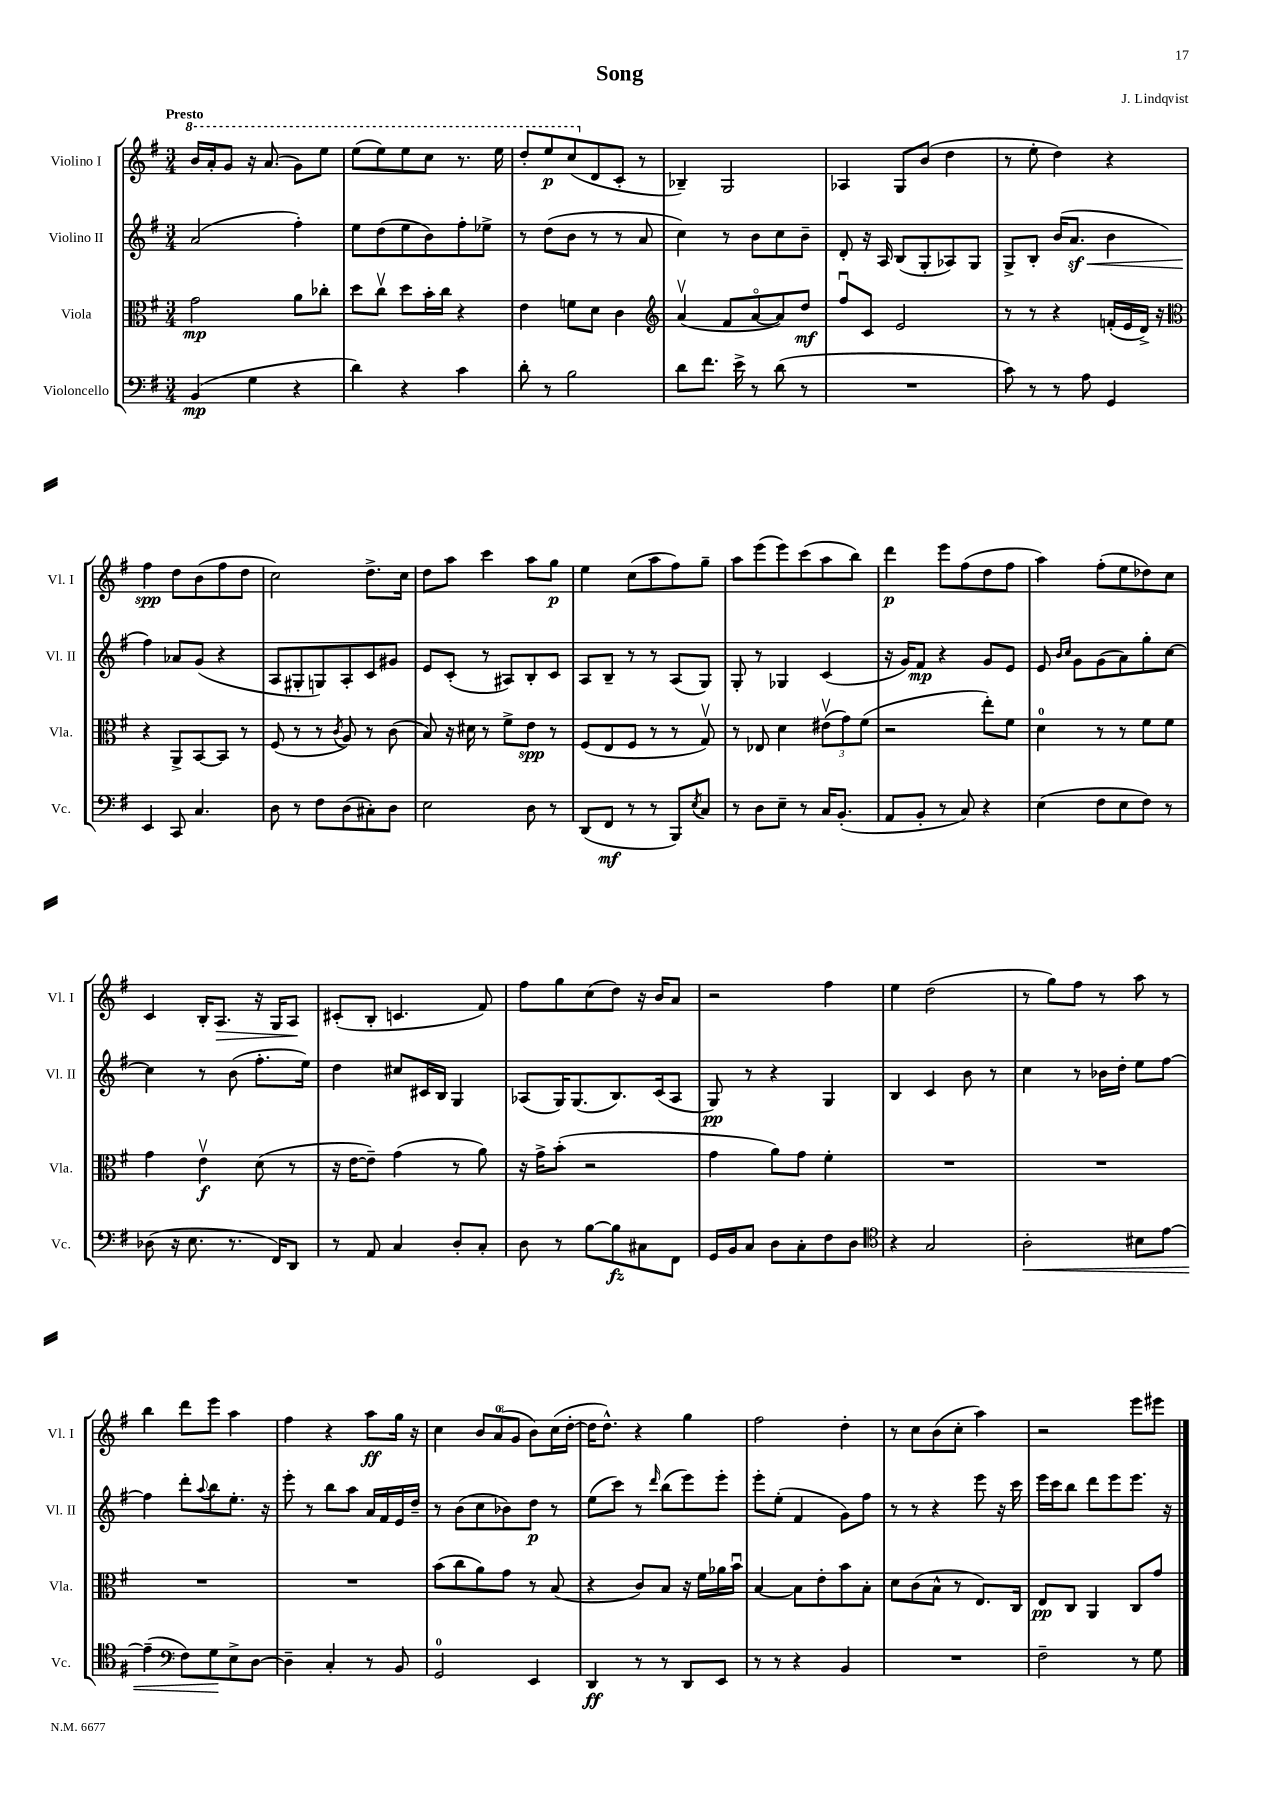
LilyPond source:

\header { title = "Song" composer = "J. Lindqvist" }
<<
\new StaffGroup <<
\new Staff = "s0" \with { instrumentName = "Violino I" shortInstrumentName = "Vl. I" } {
    \clef treble \key g \major \numericTimeSignature \time 3/4 \tempo "Presto"
    \ottava #1 b''16 a''16-. g''8 r16 a''8.( g''8) e'''8 |
    e'''8( e'''8) e'''8 c'''8 r8. e'''16 |
    d'''8-. e'''8\p c'''8( \ottava #0 d'8 c'8-. r8 |
    bes4--) g2 |
    aes4 g8 b'8( d''4 |
    r8 e''8-. d''4) r4 |
    fis''4\spp d''8 b'8( fis''8 d''8 |
    c''2) d''8.-> c''16 |
    d''8 a''8 c'''4 a''8 g''8\p |
    e''4 c''8( a''8 fis''8) g''8-- |
    a''8 e'''8( e'''8) c'''8( a''8 b''8) |
    d'''4\p e'''8 fis''8( d''8 fis''8 |
    a''4) fis''8-.( e''8 des''8) c''8 |
    c'4 b16-. a8.\> r16 g16 a8\! |
    cis'8-.( b8-. c'4. fis'8) |
    fis''8 g''8 c''8( d''8) r16 b'16 a'8 |
    r2 fis''4 |
    e''4 d''2( |
    r8 g''8) fis''8 r8 a''8 r8 |
    b''4 d'''8 e'''8 a''4 |
    fis''4 r4 a''8\ff g''16 r16 |
    c''4 \tuplet 3/2 { b'8 a'8-0( g'8 } b'8) c''16( d''16~-. |
    d''16 d''8.-^) r4 g''4 |
    fis''2 d''4-. |
    r8 c''8 b'8( c''8-. a''4) |
    r2 e'''8 eis'''8 \bar "|." |
}
\new Staff = "s1" \with { instrumentName = "Violino II" shortInstrumentName = "Vl. II" } {
    \clef treble \key g \major \numericTimeSignature \time 3/4
    a'2( fis''4-.) |
    e''8 d''8( e''8 b'8) fis''8-. ees''8-> |
    r8 d''8( b'8 r8 r8 a'8 |
    c''4) r8 b'8 c''8 b'8-- |
    d'8-. r16 a16 b8( g8-. aes8) g8 |
    g8-> b8-. b'16( a'8.\sf\< b'4 |
    fis''4\!) aes'8 g'8( r4 |
    a8 gis8-. g8) a8-. c'8 gis'8 |
    e'8 c'8-.( r8 ais8) b8-. c'8 |
    a8 b8-- r8 r8 a8( g8) |
    g8-. r8 ges4 c'4( |
    r16 g'16) fis'8\mp r4 g'8 e'8 |
    e'8 \grace { b'16 c''16 } g'8 g'8( a'8) g''8-. c''8~ |
    c''4 r8 b'8( fis''8.-. e''16) |
    d''4 cis''8 cis'16 b16 g4 |
    aes8( g16) g8.( b8.) c'16( aes8 |
    g8\pp) r8 r4 g4 |
    b4 c'4 b'8 r8 |
    c''4 r8 bes'16 d''16-. e''8 fis''8~ |
    fis''4 d'''8-. \appoggiatura { a''8 } b''8 e''8.-. r16 |
    e'''8-. r8 b''8 a''8 a'16 fis'16 e'16 d''16-- |
    r8 b'8( c''8 bes'8) d''8\p r8 |
    e''8( c'''8) r8 \grace { d'''16 } b''8( e'''8) e'''8-. |
    e'''8-. e''8-.( fis'4 g'8) fis''8 |
    r8 r8 r4 e'''8 r16 c'''16 |
    e'''16 c'''16 b''8 d'''8 e'''8 e'''8. r16 \bar "|." |
}
\new Staff = "s2" \with { instrumentName = "Viola" shortInstrumentName = "Vla." } {
    \clef alto \key g \major \numericTimeSignature \time 3/4
    g'2\mp a'8 ces''8-. |
    d''8 c''8\upbow d''8 b'16-. c''16 r4 |
    e'4 f'8 d'8 c'4 |
    \clef treble a'4\upbow( fis'8 a'8~\flageolet a'8) d''8\mf |
    fis''8\downbow c'8 e'2 |
    r8 r8 r4 f'16-.( e'16 d'16->) r16 |
    \clef alto r4 a,8-> b,8~ b,8 r8 |
    fis8( r8 r8 \acciaccatura { c'8 } a8) r8 c'8( |
    b8) r16 dis'16 r8 fis'8-> e'8\spp r8 |
    fis8( e8 fis8 r8 r8 g8\upbow) |
    r8 ees8 d'4 \tuplet 3/2 { eis'8\upbow( g'8) fis'8( } |
    r2 e''8-.) fis'8 |
    d'4-0 r8 r8 fis'8 fis'8 |
    g'4 e'4\upbow\f d'8( r8 |
    r16 e'16~ e'8--) g'4( r8 a'8) |
    r16 g'16-> b'8-.( r2 |
    g'4 a'8) g'8 fis'4-. |
    R2. |
    R2. |
    R2. |
    R2. |
    b'8( c''8 a'8) g'8 r8 b8( |
    r4 c'8) b8 r16 fis'16 aes'16 b'16\downbow |
    b4~ b8 e'8-. b'8 b8-. |
    d'8 c'8( b8-^ r8 e8.) c16 |
    e8\pp c8 a,4 c8 g'8 \bar "|." |
}
\new Staff = "s3" \with { instrumentName = "Violoncello" shortInstrumentName = "Vc." } {
    \clef bass \key g \major \numericTimeSignature \time 3/4
    b,4\mp( g4 r4 |
    d'4) r4 c'4 |
    d'8-. r8 b2 |
    d'8 fis'8. e'16-> r8 d'8( r8 |
    R2. |
    c'8) r8 r8 a8 g,4 |
    e,4 c,8 c4. |
    d8 r8 fis8 d8( cis8-.) d8 |
    e2 d8 r8 |
    d,8( fis,8\mf r8 r8 b,,8) \acciaccatura { e8 } c8 |
    r8 d8 e8-- r8 c16 b,8.-.( |
    a,8 b,8-. r8 c8) r4 |
    e4( fis8 e8 fis8) r8 |
    des8( r16 e8. r8. fis,16) d,8 |
    r8 a,8 c4 d8-. c8-. |
    d8 r8 b8~ b8\fz cis8 fis,8 |
    g,16 b,16 c8 d8 c8-. fis8 d8 |
    \clef tenor r4 g2 |
    a2-.\< bis8 e'8~ |
    e'4--( \clef bass fis8) g8\! e8-> d8~ |
    d4-- c4-. r8 b,8 |
    g,2-0 e,4 |
    d,4\ff r8 r8 d,8 e,8 |
    r8 r8 r4 b,4 |
    R2. |
    fis2-- r8 g8 \bar "|." |
}
>>
>>
\layout { \context { \Score \remove "Bar_number_engraver" } }
